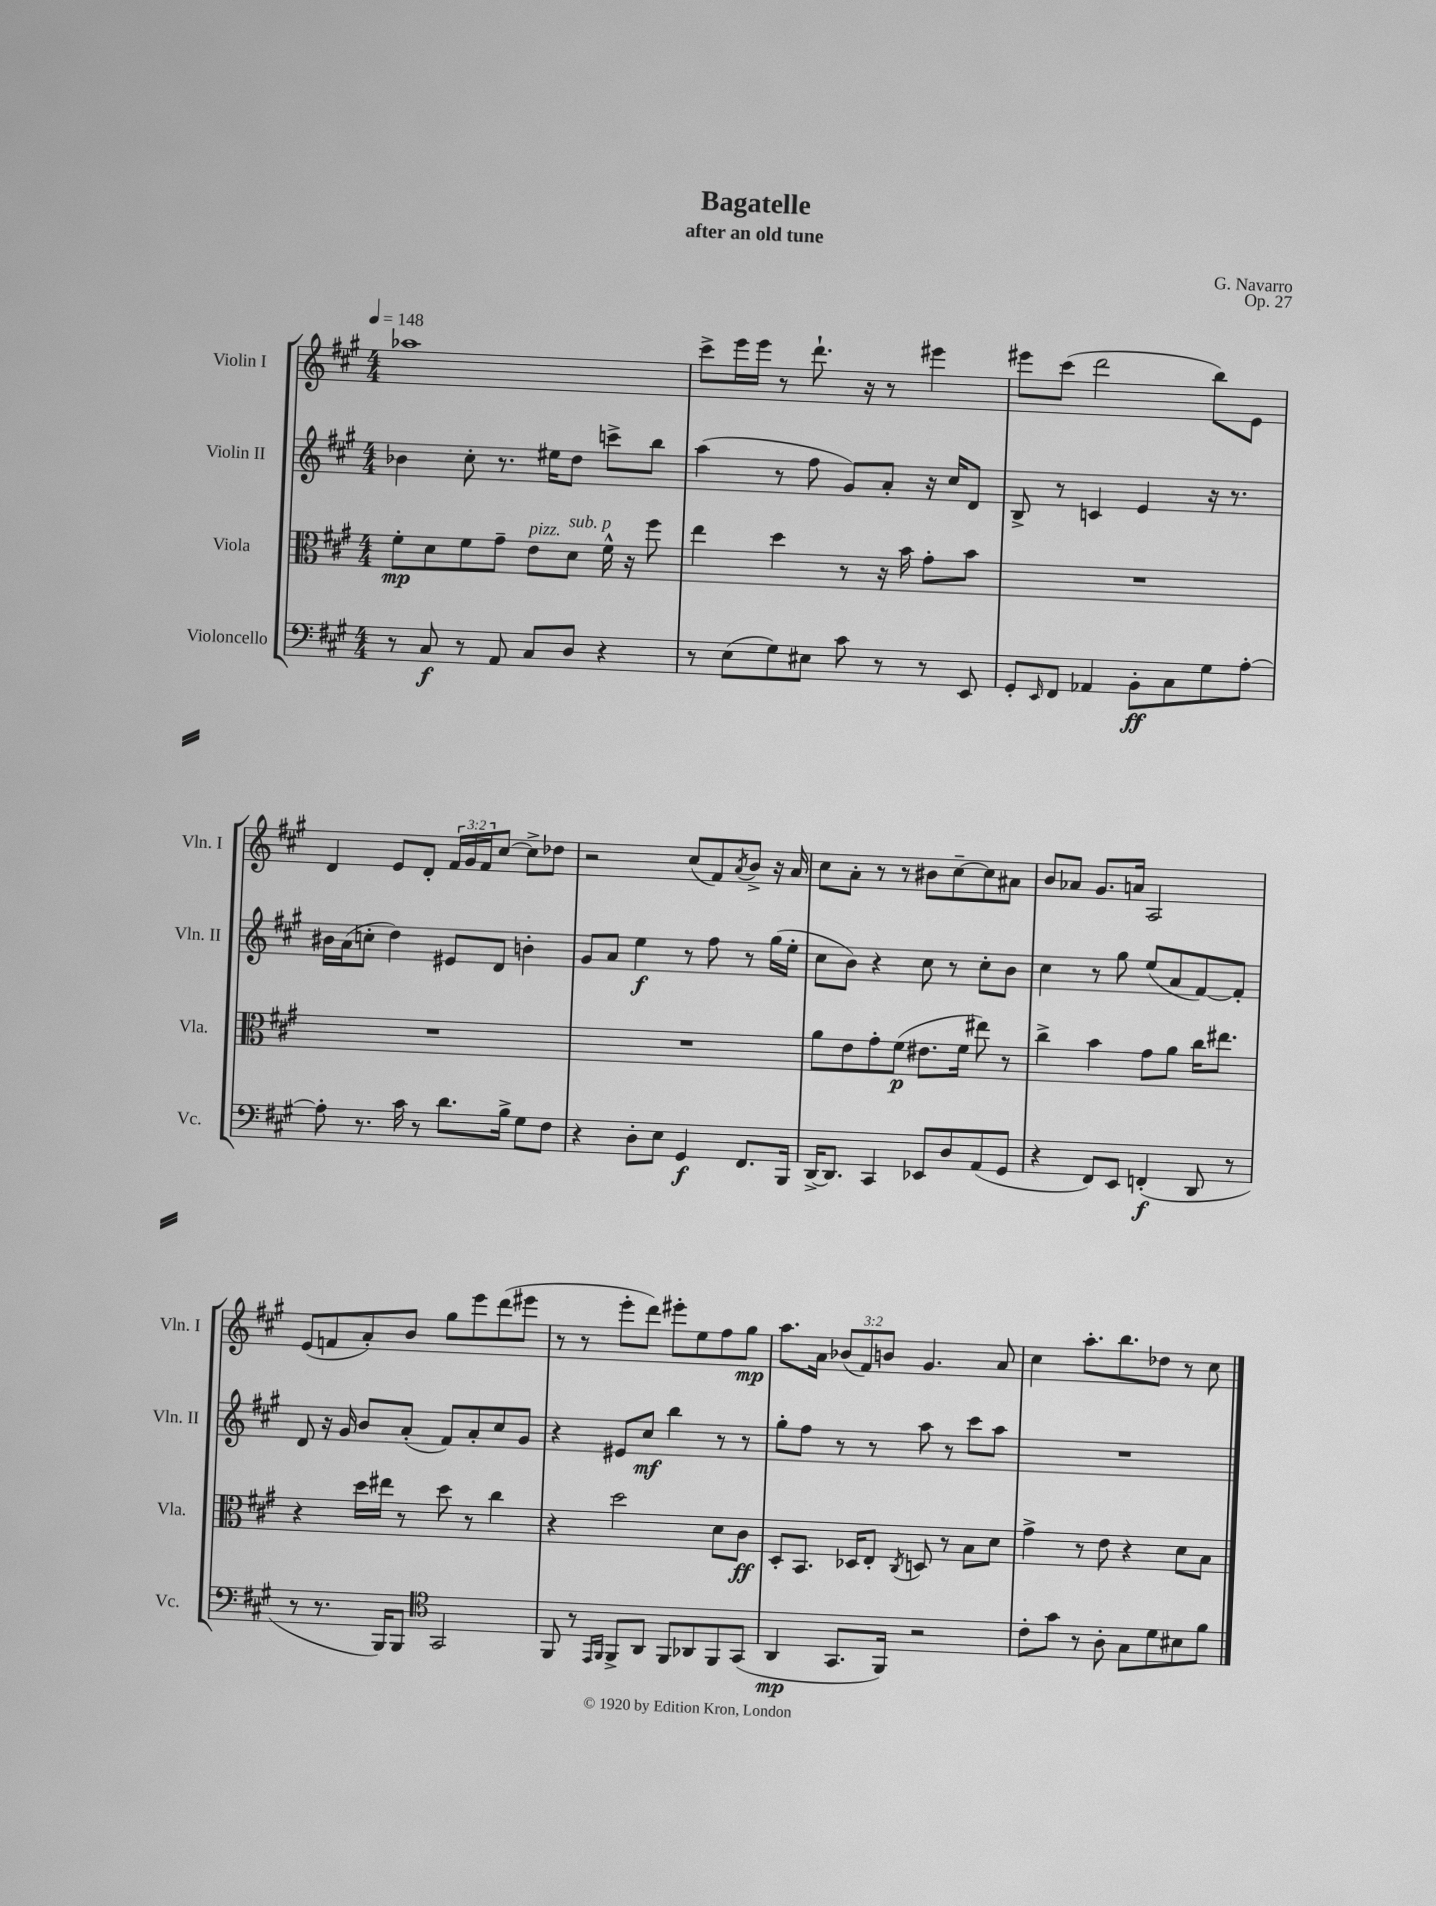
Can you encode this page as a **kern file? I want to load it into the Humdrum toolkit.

**kern	**kern	**kern	**kern
*staff4	*staff3	*staff2	*staff1
*clefF4	*clefC3	*clefG2	*clefG2
*k[f#c#g#]	*k[f#c#g#]	*k[f#c#g#]	*k[f#c#g#]
*M4/4	*M4/4	*M4/4	*M4/4
*MM148	*MM148	*MM148	*MM148
8r	8f#'	4b-	1aa-
8C#	8d	.	.
8r	8f#	8cc#'	.
8AA	8g#~	8.r	.
8C#	8e	.	.
.	.	16ee#	.
8D	8d	8dd	.
4r	16f#^^	8ccc^	.
.	16r	.	.
.	8ff#	8bb	.
=	=	=	=
8r	4ee	(4aa	8ccc#^
(8E	.	.	16eee
.	.	.	16eee
8G#)	4dd	8r	8r
8E#	.	8ff#	8.ddd`
8c#	8r	8g#)	.
.	.	.	16r
8r	16r	8a'	8r
.	16b	.	.
8r	8g#'	16r	4eee#
.	.	16cc#	.
8EE	8b	8d	.
=	=	=	=
8GG#'	1r	8B^	8eee#
16qqEE	.	.	.
8FF#	.	8r	(8ccc#
4AA-	.	4c	2ddd
8BB'	.	4e	.
8C#	.	.	.
8G#	.	16r	8bb)
.	.	8.r	.
[8A'	.	.	8e
=	=	=	=
8A']	1r	16b#	4d
.	.	(16a	.
8.r	.	8cc'	.
.	.	4dd)	8e
16c#	.	.	.
8r	.	.	8d'
8.d	.	8e#	24f#
.	.	.	24g#
.	.	.	24f#
.	.	8d	[8cc#
16B^	.	.	.
8G#	.	4b'	8cc#^]
8F#	.	.	8dd-
=	=	=	=
4r	1r	8g#	2r
.	.	8a	.
8D'	.	4ee	.
8E	.	.	.
4GG#	.	8r	(8cc#
.	.	8ff#	8f#)
.	.	.	8qa
8.FF#	.	8r	8b^
.	.	(16gg#	16r
16BBB	.	16ee'	16a
=	=	=	=
[16DD^	8a	8cc#	8cc#
8.DD]	.	.	.
.	8e	8b)	8a'
4CC#	8g#'	4r	8r
.	(8f#	.	8r
8EE-	8.e#	8cc#	8b#
8D	.	8r	[8cc#~
.	16f#	.	.
(8AA	8ee#)	8cc#'	8cc#]
8GG#	8r	8b	8a#
=	=	=	=
4r	4cc#^	4cc#	8b
.	.	.	8a-
8FF#)	4b	8r	8.g#
8EE	.	8gg#	.
.	.	.	16a
(4FF'	8g#	(8ee	2A
.	8a	8a	.
8DD	16cc#	[8f#)	.
.	8.ee#	.	.
8r	.	8f#']	.
=	=	=	=
8r	4r	8d	(8e
8.r	.	16r	8f
.	.	16g#	.
.	16dd	8b	8a')
16BBB)	16ee#	.	.
8BBB	8r	(8a'	8b
*clefC4	*	*	*
2GG#	8dd	8f#)	8gg#
.	8r	8a'	8eee
.	4cc#	8cc#	(8ddd
.	.	8g#	8eee#
=	=	=	=
8FF#	4r	4r	8r
8r	.	.	8r
16qqEE	.	.	.
16qqFF#	.	.	.
8FF#^	2dd	8e#	8eee'
8AA	.	8cc#	8ddd)
8FF#	.	4bb	8eee#'
8AA-	.	.	8ee
8FF#	8d	8r	8ff#
(8GG#	8c#	8r	8gg#
=	=	=	=
4AA	8D'	8gg#'	8.aa
.	8.BB	8ff#	.
.	.	.	16a
8.GG#	.	8r	(12b-
.	16D-	.	.
.	.	.	12f#)
.	8E'	8r	.
.	.	.	12b
16FF#)	.	.	.
.	8qC#	.	.
2r	8D	8aa	4.g#
.	8r	8r	.
.	8B	8ccc#	.
.	8d	8aa	8a
=	=	=	=
8c#'	4g#^	1r	4cc#
8g#	.	.	.
8r	8r	.	8.aa'
8A'	8e	.	.
.	.	.	8.bb
8G#	4r	.	.
8d	.	.	8dd-
8B#	8d	.	8r
8f#	8B	.	8cc#
==	==	==	==
*-	*-	*-	*-
